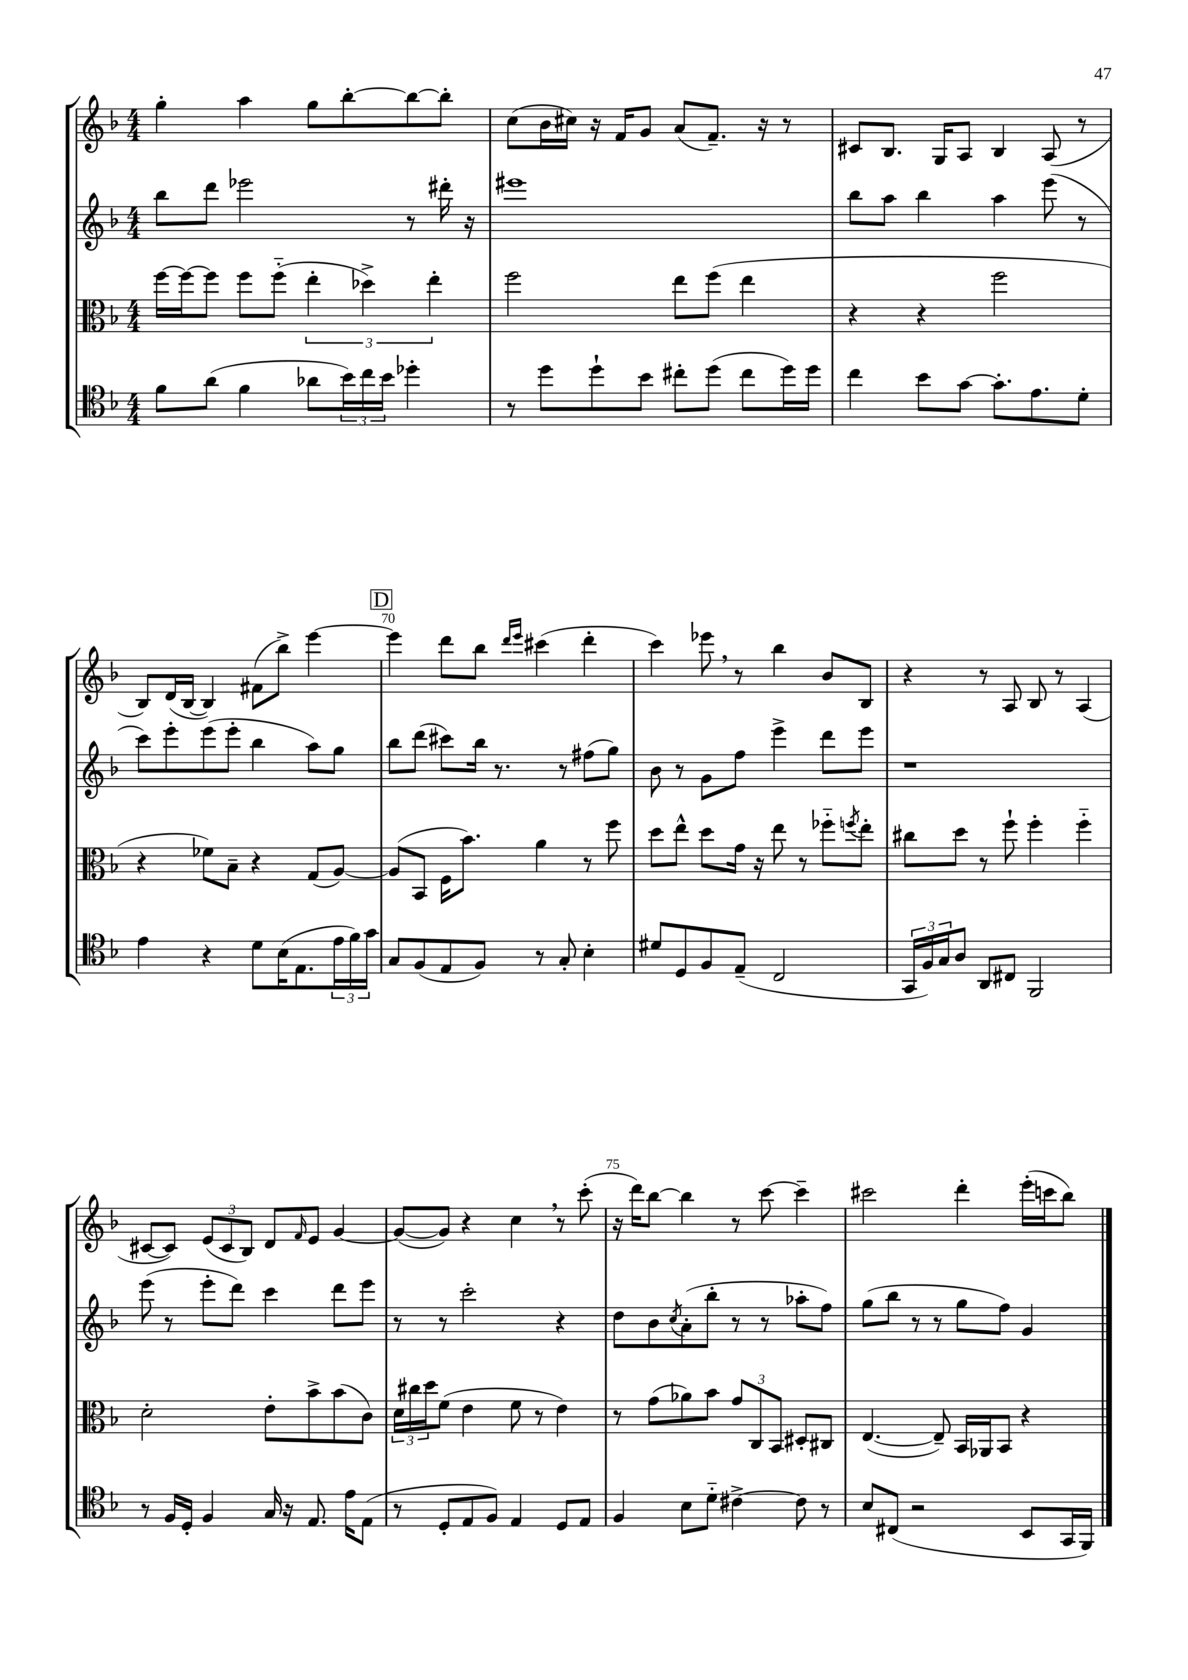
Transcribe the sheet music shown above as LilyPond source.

<<
\new StaffGroup <<
\new Staff = "s0" {
    \clef treble \key f \major \numericTimeSignature \time 4/4
    g''4-. a''4 g''8 bes''8~-. bes''8~ bes''8-. |
    c''8( bes'16 cis''16) r16 f'16 g'8 a'8( f'8.--) r16 r8 |
    cis'8 bes8. g16 a8 bes4 a8( r8 |
    bes8) d'16( bes16~ bes4) fis'8( bes''8->) e'''4~ |
    \mark \markup { \box "D" } e'''4 d'''8 bes''8 \grace { d'''16 e'''16 } cis'''4( d'''4-. |
    c'''4) ees'''8 \breathe r8 bes''4 bes'8 bes8 |
    r4 r8 a8 bes8 r8 a4( |
    cis'8~ cis'8) \tuplet 3/2 { e'8( cis'8 bes8) } d'8 \grace { f'16 } e'8 g'4~ |
    g'8~( g'8) r4 c''4 \breathe r8 c'''8-.( |
    r16 d'''16) bes''8~ bes''4 r8 c'''8~ c'''4-- |
    cis'''2 d'''4-. e'''16-.( c'''16 bes''8) \bar "|." |
}
\new Staff = "s1" {
    \clef treble \key f \major \numericTimeSignature \time 4/4
    bes''8 d'''8 ees'''2 r8 dis'''16-. r16 |
    eis'''1 |
    bes''8 a''8 bes''4 a''4 e'''8( r8 |
    c'''8) e'''8-. e'''8( e'''8-. bes''4 a''8) g''8 |
    \mark \markup { \box "D" } bes''8 d'''8( cis'''8) bes''16 r8. r8 fis''8( g''8) |
    bes'8 r8 g'8 f''8 e'''4-> d'''8 e'''8 |
    r1 |
    e'''8( r8 e'''8-. d'''8) c'''4 d'''8 e'''8 |
    r8 r8 c'''2-. r4 |
    d''8 bes'8 \acciaccatura { c''8 } a'8-.( bes''8-. r8 r8 aes''8-. f''8) |
    g''8( bes''8 r8 r8 g''8 f''8) g'4 \bar "|." |
}
\new Staff = "s2" {
    \clef alto \key f \major \numericTimeSignature \time 4/4
    f''16~ f''16~ f''8 f''8 f''8-_( \tuplet 3/2 { e''4-. des''4->) e''4-. } |
    f''2 e''8 f''8( e''4 |
    r4 r4 f''2 |
    r4 fes'8) bes8-- r4 g8( a8~) |
    \mark \markup { \box "D" } a8( bes,8 f16 bes'8.) a'4 r8 f''8 |
    d''8 e''8-^ d''8 g'16 r16 e''8 r8 fes''8-_ \acciaccatura { f''8 } e''8-. |
    cis''8 d''8 r8 f''8-! f''4-. f''4-_ |
    d'2-. e'8-. bes'8-> bes'8( c'8) |
    \tuplet 3/2 { d'16 cis''16 d''16 } f'8( e'4 f'8 r8 e'4) |
    r8 g'8( aes'8) bes'8 \tuplet 3/2 { g'8 c8 bes,8 } dis8-. cis8 |
    e4.~( e8--) bes,16 aes,16 bes,8 r4 \bar "|." |
}
\new Staff = "s3" {
    \clef tenor \key f \major \numericTimeSignature \time 4/4
    f'8 a'8( f'4 aes'8 \tuplet 3/2 { bes'16) c''16 bes'16 } des''4-. |
    r8 d''8 d''8-! bes'8 cis''8-. d''8( cis''8 d''16) d''16 |
    c''4 bes'8 g'8~ g'8.-. e'8. d'8-. |
    e'4 r4 d'8 bes16( e8. \tuplet 3/2 { e'16 f'16) g'16 } |
    \mark \markup { \box "D" } g8 f8( e8 f8) r8 g8-. bes4-. |
    dis'8 d8 f8 e8--( c2 |
    \tuplet 3/2 { g,16 f16) g16 } a8 a,8 cis8 f,2 |
    r8 f16 d16-. f4 g16 r16 e8. e'16 e8( |
    r8 d8-. e8 f8) e4 d8 e8 |
    f4 bes8 d'8-_ cis'4~-> cis'8 r8 |
    bes8 cis8( r2 bes,8 g,16 f,16) \bar "|." |
}
>>
>>
\layout { \context { \Score currentBarNumber = #66 \override BarNumber.break-visibility = ##(#f #t #t) barNumberVisibility = #(every-nth-bar-number-visible 5) } }
